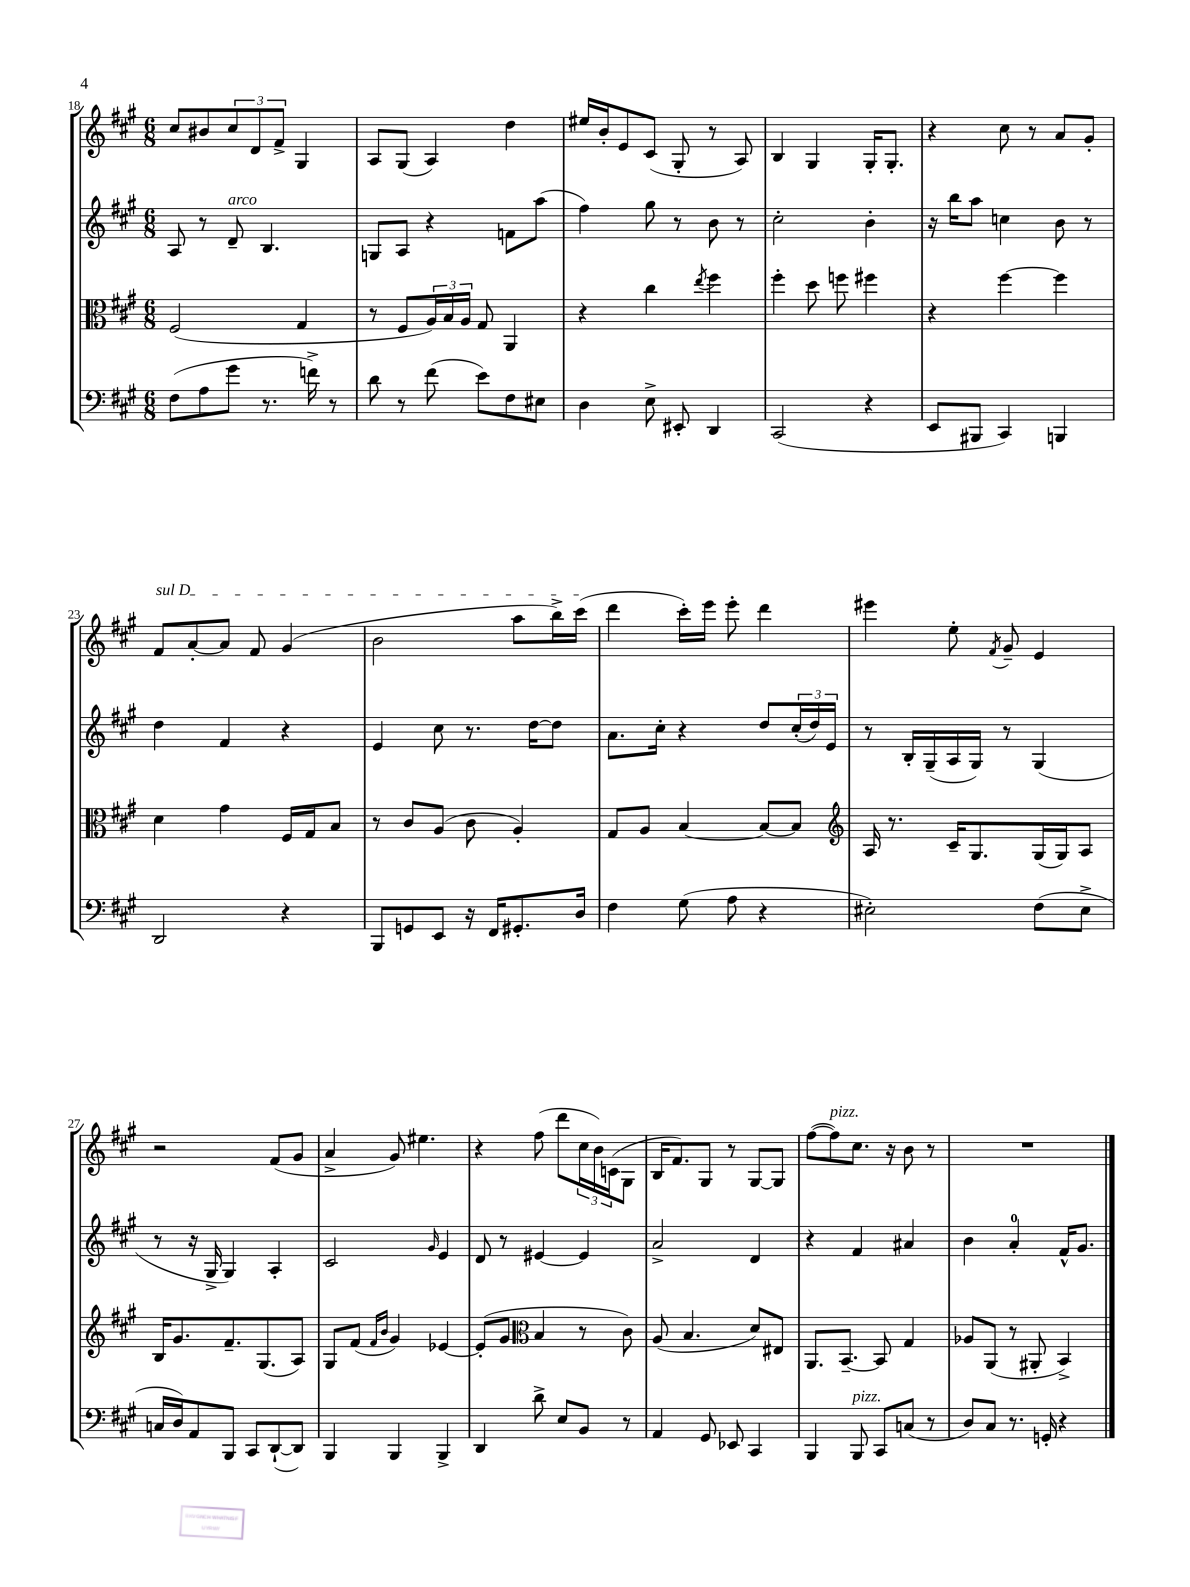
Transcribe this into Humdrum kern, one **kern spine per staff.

**kern	**kern	**kern	**kern
*staff4	*staff3	*staff2	*staff1
*clefF4	*clefC3	*clefG2	*clefG2
*k[f#c#g#]	*k[f#c#g#]	*k[f#c#g#]	*k[f#c#g#]
*M6/8	*M6/8	*M6/8	*M6/8
(8F#\L	(2F#/	8A/	8cc#/L
8A\	.	8r	8b#/
8g#\J	.	8d~/	12cc#/
.	.	.	12d/
8.r	.	4.B/	.
.	.	.	12f#^/J
.	4G#/	.	4G#/
16f^\)	.	.	.
8r	.	.	.
=	=	=	=
8d\	8r	8G/L	8A/L
8r	8F#/L	8A/J	(8G#/J
(8f#\	24A/L)	4r	4A/)
.	24B/	.	.
.	24A/JJ	.	.
8e\L)	8G#/	.	.
8F#\	4AA/	8f\L	4dd\
8E#\J	.	(8aa\J	.
=	=	=	=
4D\	4r	4ff#\)	16ee#/LL
.	.	.	16b'/J
.	.	.	8e/
8E^\	4cc#\	8gg#\	(8c#/J
8EE#'/	.	8r	8G#'/
.	8qee/	.	.
4DD/	4ff#\	8b\	8r
.	.	8r	8A/)
=	=	=	=
(2CC#/	4ff#'\	2cc#'\	4B/
.	8dd\	.	4G#/
.	8ff\	.	.
4r	4ff#\	4b'\	16G#'/LK
.	.	.	8.G#'/J
=	=	=	=
8EE/L	4r	16r	4r
.	.	16bb\LK	.
8BBB#/J	.	8aa\J	.
4CC#/)	[4ff#\	4cc\	8cc#\
.	.	.	8r
4BBB/	4ff#\]	8b\	8a/L
.	.	8r	8g#'/J
=	=	=	=
2DD/	4d\	4dd\	8f#/L
.	.	.	[8a'/
.	4g#\	4f#/	8a/]J
.	.	.	8f#/
4r	16F#/LL	4r	(4g#/
.	16G#/J	.	.
.	8B/J	.	.
=	=	=	=
8BBB/L	8r	4e/	2b\
8GG/	8c#/L	.	.
8EE/J	(8A/J	8cc#\	.
16r	8c#\	8.r	.
16FF#/LK	.	.	.
8.GG#'/	4A'/)	.	8aa\L
.	.	[16dd\LK	.
.	.	8dd\]J	16bb^\L)
16D/Jk	.	.	(16ccc#\JJ
=	=	=	=
4F#\	8G#/L	8.a\L	4ddd\
.	8A/J	.	.
.	.	16cc#'\Jk	.
(8G#\	[4B/	4r	16ccc#'\LL)
.	.	.	16eee\JJ
8A\	.	.	8eee'\
4r	8B/_L	8dd/L	4ddd\
.	8B/]J	(24cc#'/L	.
.	.	24dd/)	.
.	.	24e/JJ	.
=	=	=	=
*	*clefG2	*	*
2E#'\)	16A/	8r	4eee#\
.	8.r	.	.
.	.	16B'/LL	.
.	.	(16G#~/	.
.	16c#~/LK	16A/	8ee'\
.	8.G#/	16G#/JJ)	.
.	.	.	8qf#/
.	.	8r	8g#~/
(8F#\L	(16G#/L	(4G#/	4e/
.	16G#/J)	.	.
8E#^\J	8A/J	.	.
=	=	=	=
16C/LL	16B/LK	8r	2r
16D/J)	8.g#/	.	.
8AA/	.	16r	.
.	.	16G#^/	.
8BBB/J	8.f#~/	4G#/)	.
8CC#/L	.	.	.
.	(8.G#/	.	.
([8DD`/	.	4A'/	(8f#/L
8DD/]J)	8A/J)	.	8g#/J
=	=	=	=
4BBB/	8G#/L	2c#/	4a^/
.	(8f#/J	.	.
.	16qqf#/LL	.	.
.	16qqb/JJ	.	.
4BBB/	4g#/)	.	8g#/)
.	.	.	4.ee#\
.	.	16qqg#/	.
4BBB^/	[4e-/	4e/	.
=	=	=	=
4DD/	(8e-'/]L	8d/	4r
.	8g#/J	8r	.
*	*clefC3	*	*
8d^\	4B/	[4e#/	(8ff#\
8E/L	.	.	8ddd\L
8BB/J	8r	4e#/]	24cc#\L
.	.	.	24b\)
.	.	.	(24c\J
8r	8c#\)	.	8G#\J
=	=	=	=
4AA/	(8A/	2a^/	16B/LK
.	.	.	8.f#/)
.	4.B/	.	.
8GG#/	.	.	8G#/J
8EE-/	.	.	8r
4CC#/	8d/L)	4d/	[8G#/L
.	8E#/J	.	8G#/]J
=	=	=	=
4BBB/	8.AA/L	4r	([8ff#\L
.	.	.	8ff#\])
.	[8.BB~/J	.	.
8BBB/	.	4f#/	8.cc#\J
8CC#/L	8BB/]	.	.
.	.	.	16r
(8C/J	4G#/	4a#/	8b\
8r	.	.	8r
=	=	=	=
8D/L)	8A-/L	4b\	2.r
8C#/J	(8AA/J	.	.
8.r	8r	4a'/	.
.	8AA#'/	.	.
16GG'/	.	.	.
4r	4BB^/)	16f#^^/LK	.
.	.	8.g#/J	.
==	==	==	==
*-	*-	*-	*-
